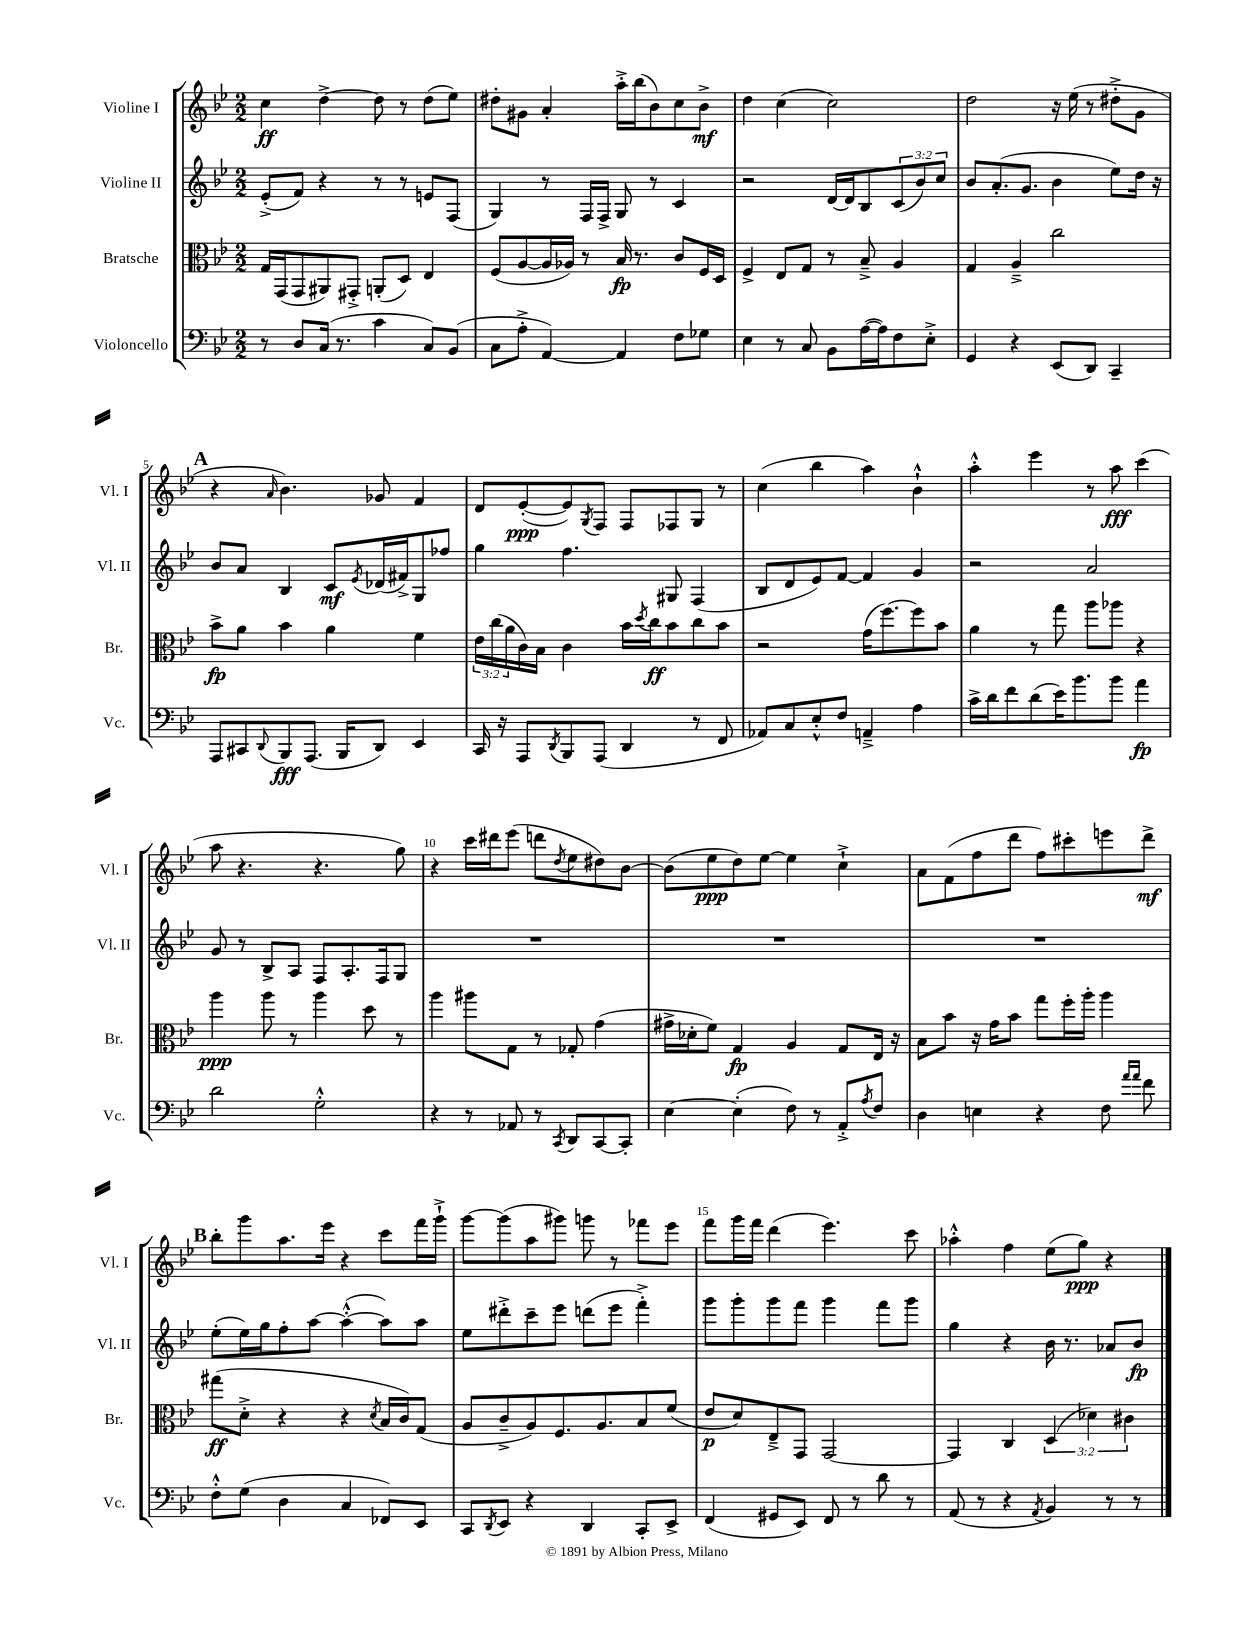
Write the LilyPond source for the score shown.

<<
\new StaffGroup <<
\new Staff = "s0" \with { instrumentName = "Violine I" shortInstrumentName = "Vl. I" } {
    \clef treble \key bes \major \numericTimeSignature \time 2/2
    c''4\ff d''4~-> d''8 r8 d''8( ees''8) |
    dis''8-. gis'8 a'4-. a''16-.-> bes''16( bes'8) c''8 bes'8->\mf |
    d''4 c''4( c''2) |
    d''2 r16 ees''16( r8 dis''8-.-> g'8 |
    \mark \markup { \bold "A" } r4 \grace { a'16 } bes'4.) ges'8 f'4 |
    d'8 ees'8~-.\ppp( ees'8) \acciaccatura { g8 } f8 f8 fes8 g8 r8 |
    c''4( bes''4 a''4) bes'4-!-^ |
    a''4-.-^ ees'''4 r8 a''8\fff c'''4( |
    a''8 r4. r4. g''8) |
    r4 c'''16 dis'''16 ees'''8( d'''8 \acciaccatura { d''8 } ees''8 dis''8) bes'8~ |
    bes'8( ees''8\ppp d''8) ees''8~ ees''4 c''4-!-> |
    a'8 f'8( f''8 d'''8 f''8) cis'''8-. e'''8 d'''8->\mf |
    \mark \markup { \bold "B" } bes''8-. g'''8 a''8. ees'''16 r4 c'''8 f'''16 g'''16-!-> |
    g'''8~ g'''8( a''8 gis'''8) g'''8 r8 fes'''8 ees'''8 |
    f'''8 g'''16 f'''16 d'''4( ees'''4.) c'''8 |
    aes''4-.-^ f''4 ees''8( g''8\ppp) r4 \bar "|." |
}
\new Staff = "s1" \with { instrumentName = "Violine II" shortInstrumentName = "Vl. II" } {
    \clef treble \key bes \major \numericTimeSignature \time 2/2 \override Staff.TupletNumber.text = #tuplet-number::calc-fraction-text
    ees'8-.->( f'8) r4 r8 r8 e'8 f8( |
    g4) r8 f16 f16-> g8 r8 c'4 |
    r2 d'16~ d'16 bes8 \tuplet 3/2 { c'8( bes'8) c''8 } |
    bes'8 a'8.-.( g'8. bes'4 ees''8) d''16 r16 |
    \mark \markup { \bold "A" } bes'8 a'8 bes4 c'8\mf \acciaccatura { ees'8 } des'16( fis'16->) g8 fes''8 |
    g''4 f''4. gis8 f4( |
    bes8 d'8 ees'8) f'8~ f'4 g'4 |
    r2 a'2 |
    g'8 r8 bes8-> a8 f8 a8.-. f16 g8 |
    R1 |
    R1 |
    R1 |
    \mark \markup { \bold "B" } ees''8-.( ees''16) g''16 f''8-. a''8~ a''4~-.-^( a''8) a''8 |
    ees''8 dis'''8-.-> c'''8-- ees'''8 d'''8( ees'''8 f'''4-.->) |
    g'''8 g'''8-. g'''8 f'''8 g'''4 f'''8 g'''8 |
    g''4 r4 bes'16 r8. aes'8 bes'8\fp \bar "|." |
}
\new Staff = "s2" \with { instrumentName = "Bratsche" shortInstrumentName = "Br." } {
    \clef alto \key bes \major \numericTimeSignature \time 2/2 \override Staff.TupletNumber.text = #tuplet-number::calc-fraction-text
    g16 g,16( g,8 ais,8) gis,8-.-> a,8-.( d8) ees4 |
    f8( a8~ a16 aes16) r8 bes16\fp r8. c'8 f16 d16 |
    f4-> ees8 g8 r8 bes8---> a4 |
    g4 a4---> c''2 |
    \mark \markup { \bold "A" } bes'8->\fp a'8 bes'4 a'4 f'4 |
    \tuplet 3/2 { ees'16 c''16( a'16 } c'16) bes16 c'4 bes'16 \acciaccatura { d''8 } c''16\ff bes'8 c''8 bes'8 |
    r2 g'16( f''8.~) f''8 bes'8 |
    a'4 r8 g''8 a''8 aes''8 r4 |
    a''4\ppp a''8 r8 a''4 d''8 r8 |
    a''4 ais''8 g8 r8 ges8-. g'4( |
    gis'16-> des'16-. f'8) g4\fp a4 g8 ees16 r16 |
    bes8 bes'8 r16 g'16 bes'8 g''8 f''16-. a''16-. a''4 |
    \mark \markup { \bold "B" } gis''8\ff( d'8-.-> r4 r4 \acciaccatura { d'8 } bes16 c'16) g8( |
    a8 c'8---> a8) f8. a8. bes8 f'8( |
    ees'8\p d'8) ees8---> g,8 g,2~ |
    g,4 c4 \tuplet 3/2 { d4( des'4) cis'4 } \bar "|." |
}
\new Staff = "s3" \with { instrumentName = "Violoncello" shortInstrumentName = "Vc." } {
    \clef bass \key bes \major \numericTimeSignature \time 2/2
    r8 d8 c16( r8. c'4 c8) bes,8( |
    c8 a8-.-> a,4~) a,4 f8 ges8 |
    ees4 r8 c8 bes,8 a16~( a16) f8 ees8-.-> |
    g,4 r4 ees,8( d,8) c,4-- |
    \mark \markup { \bold "A" } a,,8 cis,8 \appoggiatura { d,8 } bes,,8\fff a,,8.( bes,,16 d,8) ees,4 |
    c,16 r16 a,,8 \acciaccatura { d,8 } bes,,8 a,,8( d,4 r8 f,8 |
    aes,8) c8 ees8-.-^ f8 a,4---> a4 |
    c'16-> d'16 f'8 d'8( ees'16) bes'8. bes'8 a'4\fp |
    d'2 g2-.-^ |
    r4 r8 aes,8 r8 \acciaccatura { c,8 } d,8 c,8~ c,8-. |
    ees4~ ees4-.( f8) r8 a,8-.-> \acciaccatura { a8 } f8 |
    d4 e4 r4 f8 \grace { a'16 a'16 } f'8 |
    \mark \markup { \bold "B" } f8-.-^ g8( d4 c4 fes,8) ees,8 |
    c,8 \acciaccatura { d,8 } ees,8 r4 d,4 c,8-. ees,8-> |
    f,4( gis,8 ees,8) f,8 r8 d'8 r8 |
    a,8( r8 r4 \acciaccatura { a,8 } bes,4) r8 r8 \bar "|." |
}
>>
>>
\layout { \context { \Score \override BarNumber.break-visibility = ##(#f #t #t) barNumberVisibility = #(every-nth-bar-number-visible 5) } }
